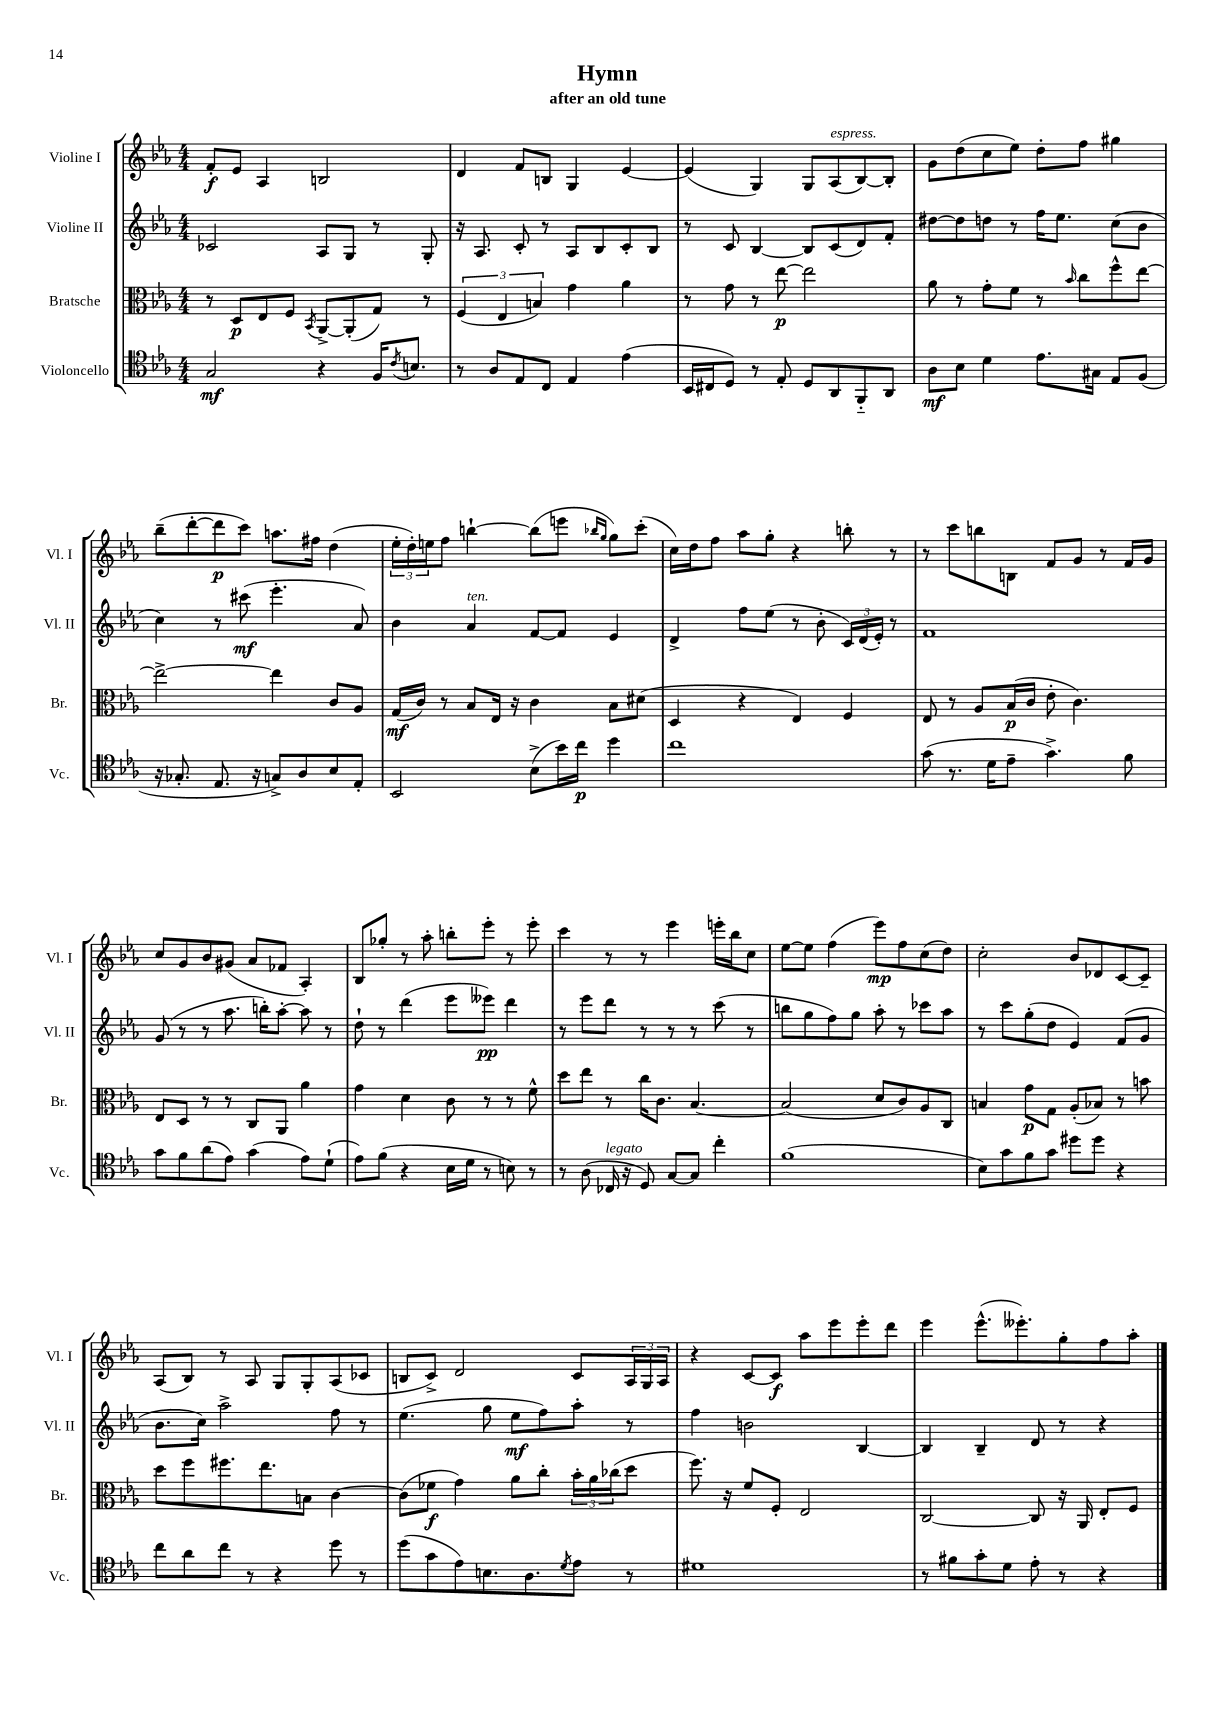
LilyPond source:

\header { title = "Hymn" subtitle = "after an old tune" }
<<
\new StaffGroup <<
\new Staff = "s0" \with { instrumentName = "Violine I" shortInstrumentName = "Vl. I" } {
    \clef treble \key ees \major \numericTimeSignature \time 4/4
    f'8-.\f ees'8 aes4 b2 |
    d'4 f'8 b8 g4 ees'4~ |
    ees'4( g4) g8 aes8^\markup { \italic "espress." }( bes8~) bes8-. |
    g'8 d''8( c''8 ees''8) d''8-. f''8 gis''4 |
    bes''8--( d'''8~-. d'''8\p c'''8) a''8. fis''16 d''4( |
    \tuplet 3/2 { ees''16-. d''16-.) e''16 } f''8 b''4~-! b''8( e'''8 \grace { bes''16 g''16 } g''8) c'''8-.( |
    c''16) d''16 f''8 aes''8 g''8-. r4 b''8-. r8 |
    r8 c'''8 b''8 b8 f'8 g'8 r8 f'16 g'16 |
    c''8 g'8 bes'8 gis'8( aes'8 fes'8 aes4-.) |
    bes8 ges''8-. r8 aes''8-. b''8-. ees'''8-. r8 ees'''8-. |
    c'''4 r8 r8 ees'''4 e'''16-. bes''16 c''8 |
    ees''8~ ees''8 f''4( ees'''8\mp) f''8 c''8( d''8) |
    c''2-. bes'8 des'8 c'8~ c'8-- |
    aes8( bes8) r8 aes8 g8 g8-. aes8( ces'8 |
    b8 c'8->) d'2 c'8 \tuplet 3/2 { aes16 g16 aes16 } |
    r4 c'8~ c'8\f aes''8 ees'''8 ees'''8-. d'''8 |
    ees'''4 ees'''8.-^( eeses'''8.-.) g''8-. f''8 aes''8-. \bar "|." |
}
\new Staff = "s1" \with { instrumentName = "Violine II" shortInstrumentName = "Vl. II" } {
    \clef treble \key ees \major \numericTimeSignature \time 4/4
    ces'2 aes8 g8 r8 g8-. |
    r16 aes8. c'8-. r8 aes8 bes8 c'8-. bes8 |
    r8 c'8 bes4~ bes8 c'8( d'8) f'8-. |
    dis''8~ dis''8 d''8 r8 f''16 ees''8. c''8( bes'8 |
    c''4) r8 cis'''8\mf( ees'''4.-. aes'8) |
    bes'4 aes'4^\markup { \italic "ten." } f'8~ f'8 ees'4 |
    d'4-> f''8 ees''8( r8 bes'8-. \tuplet 3/2 { c'16) d'16( ees'16-.) } r8 |
    f'1 |
    g'8( r8 r8 aes''8. b''16-.) aes''8~-. aes''8 r8 |
    d''8-! r8 d'''4( ees'''8 eeses'''8\pp) d'''4 |
    r8 ees'''8 d'''8 r8 r8 r8 c'''8( r8 |
    b''8 g''8 f''8) g''8 aes''8-. r8 ces'''8 aes''8 |
    r8 c'''8 g''8-.( d''8 ees'4) f'8( g'8 |
    bes'8. c''16) aes''2-> f''8 r8 |
    ees''4.( g''8 ees''8\mf f''8) aes''8-. r8 |
    f''4 b'2 bes4~ |
    bes4 bes4-- d'8 r8 r4 \bar "|." |
}
\new Staff = "s2" \with { instrumentName = "Bratsche" shortInstrumentName = "Br." } {
    \clef alto \key ees \major \numericTimeSignature \time 4/4
    r8 d8\p ees8 f8 \acciaccatura { bes,8 } aes,8~-> aes,8-.( g8) r8 |
    \tuplet 3/2 { f4( ees4 b4) } g'4 aes'4 |
    r8 g'8 r8 ees''8~\p ees''2 |
    aes'8 r8 g'8-. f'8 r8 \grace { bes'16 } c''8 f''8-^ ees''8~ |
    ees''2~-> ees''4 c'8 aes8 |
    g16\mf( c'16) r8 bes8 ees16 r16 c'4 bes8 dis'8( |
    d4 r4 ees4) f4 |
    ees8 r8 aes8 bes16\p( c'16 ees'8-. c'4.) |
    ees8 d8 r8 r8 c8 aes,8 aes'4 |
    g'4 d'4 c'8 r8 r8 f'8-^ |
    d''8 ees''8 r8 c''16 c'8. bes4.~ |
    bes2( d'8 c'8) aes8 c8 |
    b4 g'8\p g8 aes8-.( bes8) r8 b'8 |
    d''8 f''8 fis''8. ees''8. b8 c'4~ |
    c'8( fes'8\f g'4) aes'8 c''8-. \tuplet 3/2 { bes'16-. aes'16 ces''16( } d''8 |
    f''8.) r16 f'8 f8-. ees2 |
    c2~ c8 r16 aes,16 ees8-. f8 \bar "|." |
}
\new Staff = "s3" \with { instrumentName = "Violoncello" shortInstrumentName = "Vc." } {
    \clef tenor \key ees \major \numericTimeSignature \time 4/4
    g2\mf r4 f16 \acciaccatura { c'8 } b8. |
    r8 aes8 ees8 c8 ees4 ees'4( |
    bes,16 cis16 d8) r8 ees8-. d8 aes,8 f,8-_ aes,8 |
    aes8\mf bes8 d'4 ees'8. gis16 ees8 f8( |
    r16 ges8.-. ees8. r16 g8->) aes8 bes8 ees8-. |
    bes,2 bes8->( bes'16) c''16\p d''4 |
    c''1 |
    g'8( r8. d'16 ees'8-- g'4.->) f'8 |
    g'8 f'8 aes'8( ees'8) g'4( ees'8) d'8-!( |
    ees'8) f'8( r4 bes16 d'16 r8 b8) r8 |
    r8 aes8( ces16^\markup { \italic "legato" } r16 d8) g8~ g8 c''4-. |
    f'1( |
    bes8) g'8 f'8 g'8 dis''8 dis''8 r4 |
    c''8 aes'8 c''8 r8 r4 d''8 r8 |
    d''8( g'8 ees'8) b8. aes8. \acciaccatura { d'8 } ees'8 r8 |
    dis'1 |
    r8 fis'8 g'8-. d'8 ees'8-. r8 r4 \bar "|." |
}
>>
>>
\layout { \context { \Score \remove "Bar_number_engraver" } }
